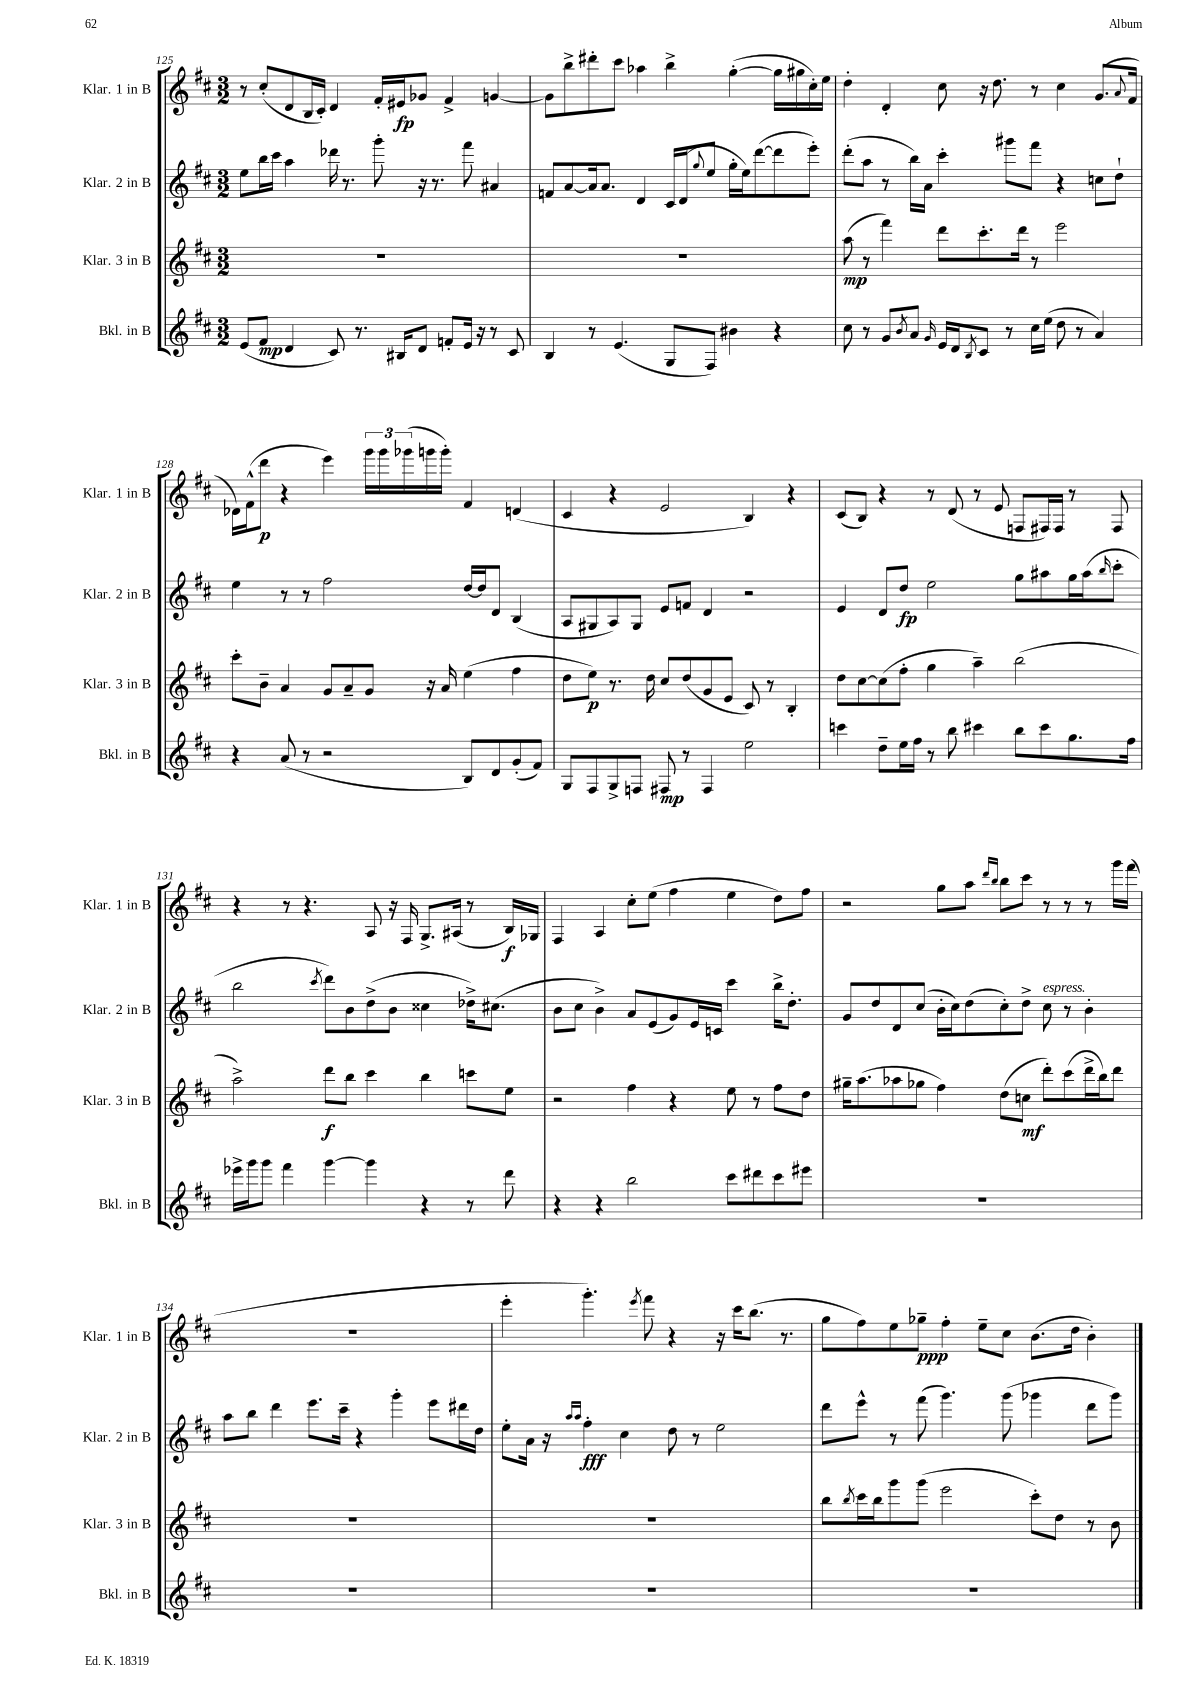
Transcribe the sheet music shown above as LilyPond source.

<<
\new StaffGroup <<
\new Staff = "s0" \with { instrumentName = "Klar. 1 in B" shortInstrumentName = "Klar. 1 in B" } {
    \clef treble \key d \major \numericTimeSignature \time 3/2
    r8 cis''8-.( d'8 b16 cis'16-.) d'4 fis'16-. eis'16\fp ges'8 fis'4-> g'4~ |
    g'8 b''8-> dis'''8-. cis'''8 aes''4 b''4-> g''4~-.( g''16 gis''16 cis''16-.) e''16 |
    d''4-. d'4-. cis''8 r16 d''8. r8 cis''4 g'8.( \appoggiatura { a'8 } fis'16 |
    des'16) fis'16-^( d'''8\p r4 e'''4) \tuplet 3/2 { g'''16 g'''16 ges'''16( } g'''16 g'''16-.) fis'4 d'4( |
    cis'4 r4 e'2 b4) r4 |
    cis'8( b8) r4 r8 d'8( r8 e'8 f8 fis16) fis16 r8 fis8 |
    r4 r8 r4. a8 r16 fis16 g8.-> ais16( r8 b16\f) ges16 |
    fis4 a4 cis''8-. e''8( fis''4 e''4 d''8) fis''8 |
    r2 g''8 a''8 \grace { d'''16 b''16 } b''8 cis'''8 r8 r8 r8 g'''16 fis'''16( |
    R1. |
    e'''4-. g'''4.-.) \acciaccatura { e'''8 } fis'''8 r4 r16 cis'''16 b''8.( r8. |
    g''8 fis''8) e''8 ges''8--\ppp fis''4-. e''8-- cis''8 b'8.( d''16 b'4-.) \bar "|." |
}
\new Staff = "s1" \with { instrumentName = "Klar. 2 in B" shortInstrumentName = "Klar. 2 in B" } {
    \clef treble \key d \major \numericTimeSignature \time 3/2
    e''8 b''16 cis'''16 a''4 des'''16 r8. g'''8-. r16 r8. fis'''8 ais'4 |
    f'8 a'8~ a'16 a'8. d'4 cis'16 d'16( \appoggiatura { g''8 } e''8 g''16-. e''16) d'''8~( d'''8 e'''8-.) |
    d'''8-.( a''8 r8 b''16) a'16 cis'''4-. gis'''8 fis'''8 r4 c''8 d''8-! |
    e''4 r8 r8 fis''2 d''16~ d''16 d'8 b4( |
    a8 gis8 a8) gis8 e'8 f'8 d'4 r2 |
    e'4 d'8 d''8\fp e''2 g''8 ais''8 g''16 ais''16( \grace { b''16 } cis'''8-. |
    b''2 \acciaccatura { cis'''8 } d'''8) b'8 d''8->( b'8 cisis''4 des''16->) cis''8.( |
    b'8 cis''8 b'4->) a'8 e'8( g'8) e'16 c'16 cis'''4 b''16-> d''8.-. |
    g'8 d''8 d'8 cis''8( b'16-. cis''16) d''8( cis''8-.) d''8-> cis''8^\markup { \italic "espress." } r8 b'4-. |
    a''8 b''8 d'''4 e'''8. cis'''16-- r4 g'''4-. e'''8 dis'''16 d''16 |
    e''8-. a'16 r16 \grace { a''16 a''16 } fis''4-.\fff cis''4 d''8 r8 e''2 |
    d'''8 e'''8-^ r8 fis'''8( g'''4.) g'''8( ges'''4 d'''8 ges'''8) \bar "|." |
}
\new Staff = "s2" \with { instrumentName = "Klar. 3 in B" shortInstrumentName = "Klar. 3 in B" } {
    \clef treble \key d \major \numericTimeSignature \time 3/2
    R1. |
    R1. |
    a''8\mp( r8 fis'''4) d'''8 cis'''8.-. d'''16 r8 e'''2 |
    cis'''8-. b'8-- a'4 g'8 a'8-- g'8 r16 a'16 e''4( fis''4 |
    d''8 e''8\p) r8. d''16 cis''8 d''8( g'8 e'8 cis'8) r8 b4-. |
    d''8 cis''8~ cis''8( fis''8-. g''4 a''4--) b''2( |
    a''2->) d'''8\f b''8 cis'''4 b''4 c'''8 e''8 |
    r2 fis''4 r4 e''8 r8 fis''8 d''8 |
    gis''16-- a''8.( aes''8 ges''8 fis''4) d''8( c''8\mf d'''8-.) cis'''8( d'''16-> b''16) d'''8 |
    R1. |
    R1. |
    b''8 \acciaccatura { b''8 } cis'''16 b''16 g'''8 g'''8( e'''2 cis'''8-.) d''8 r8 b'8 \bar "|." |
}
\new Staff = "s3" \with { instrumentName = "Bkl. in B" shortInstrumentName = "Bkl. in B" } {
    \clef treble \key d \major \numericTimeSignature \time 3/2
    e'8( fis'8\mp d'4 cis'8) r8. bis16 d'8 f'8-. e'16 r16 r8 cis'8 |
    b4 r8 e'4.( g8 fis8) bis'4 r4 |
    cis''8 r8 g'8 \acciaccatura { b'8 } a'8 \grace { g'16 } e'16 d'16 \acciaccatura { b8 } cis'8 r8 cis''16 e''16( d''8 r8 a'4) |
    r4 a'8( r8 r2 b8) d'8 g'8-.( fis'8) |
    g8 fis8 g8-> f8 fis8\mp r8 fis4 e''2 |
    c'''4 d''8-- e''16 fis''16 r8 b''8 cis'''4 b''8 cis'''8 g''8. fis''16 |
    ees'''16-> g'''16 g'''8 fis'''4 g'''4~ g'''4 r4 r8 d'''8 |
    r4 r4 b''2 cis'''8 dis'''8 cis'''8 eis'''8 |
    R1. |
    R1. |
    R1. |
    R1. \bar "|." |
}
>>
>>
\layout { \context { \Score currentBarNumber = #125 } }
